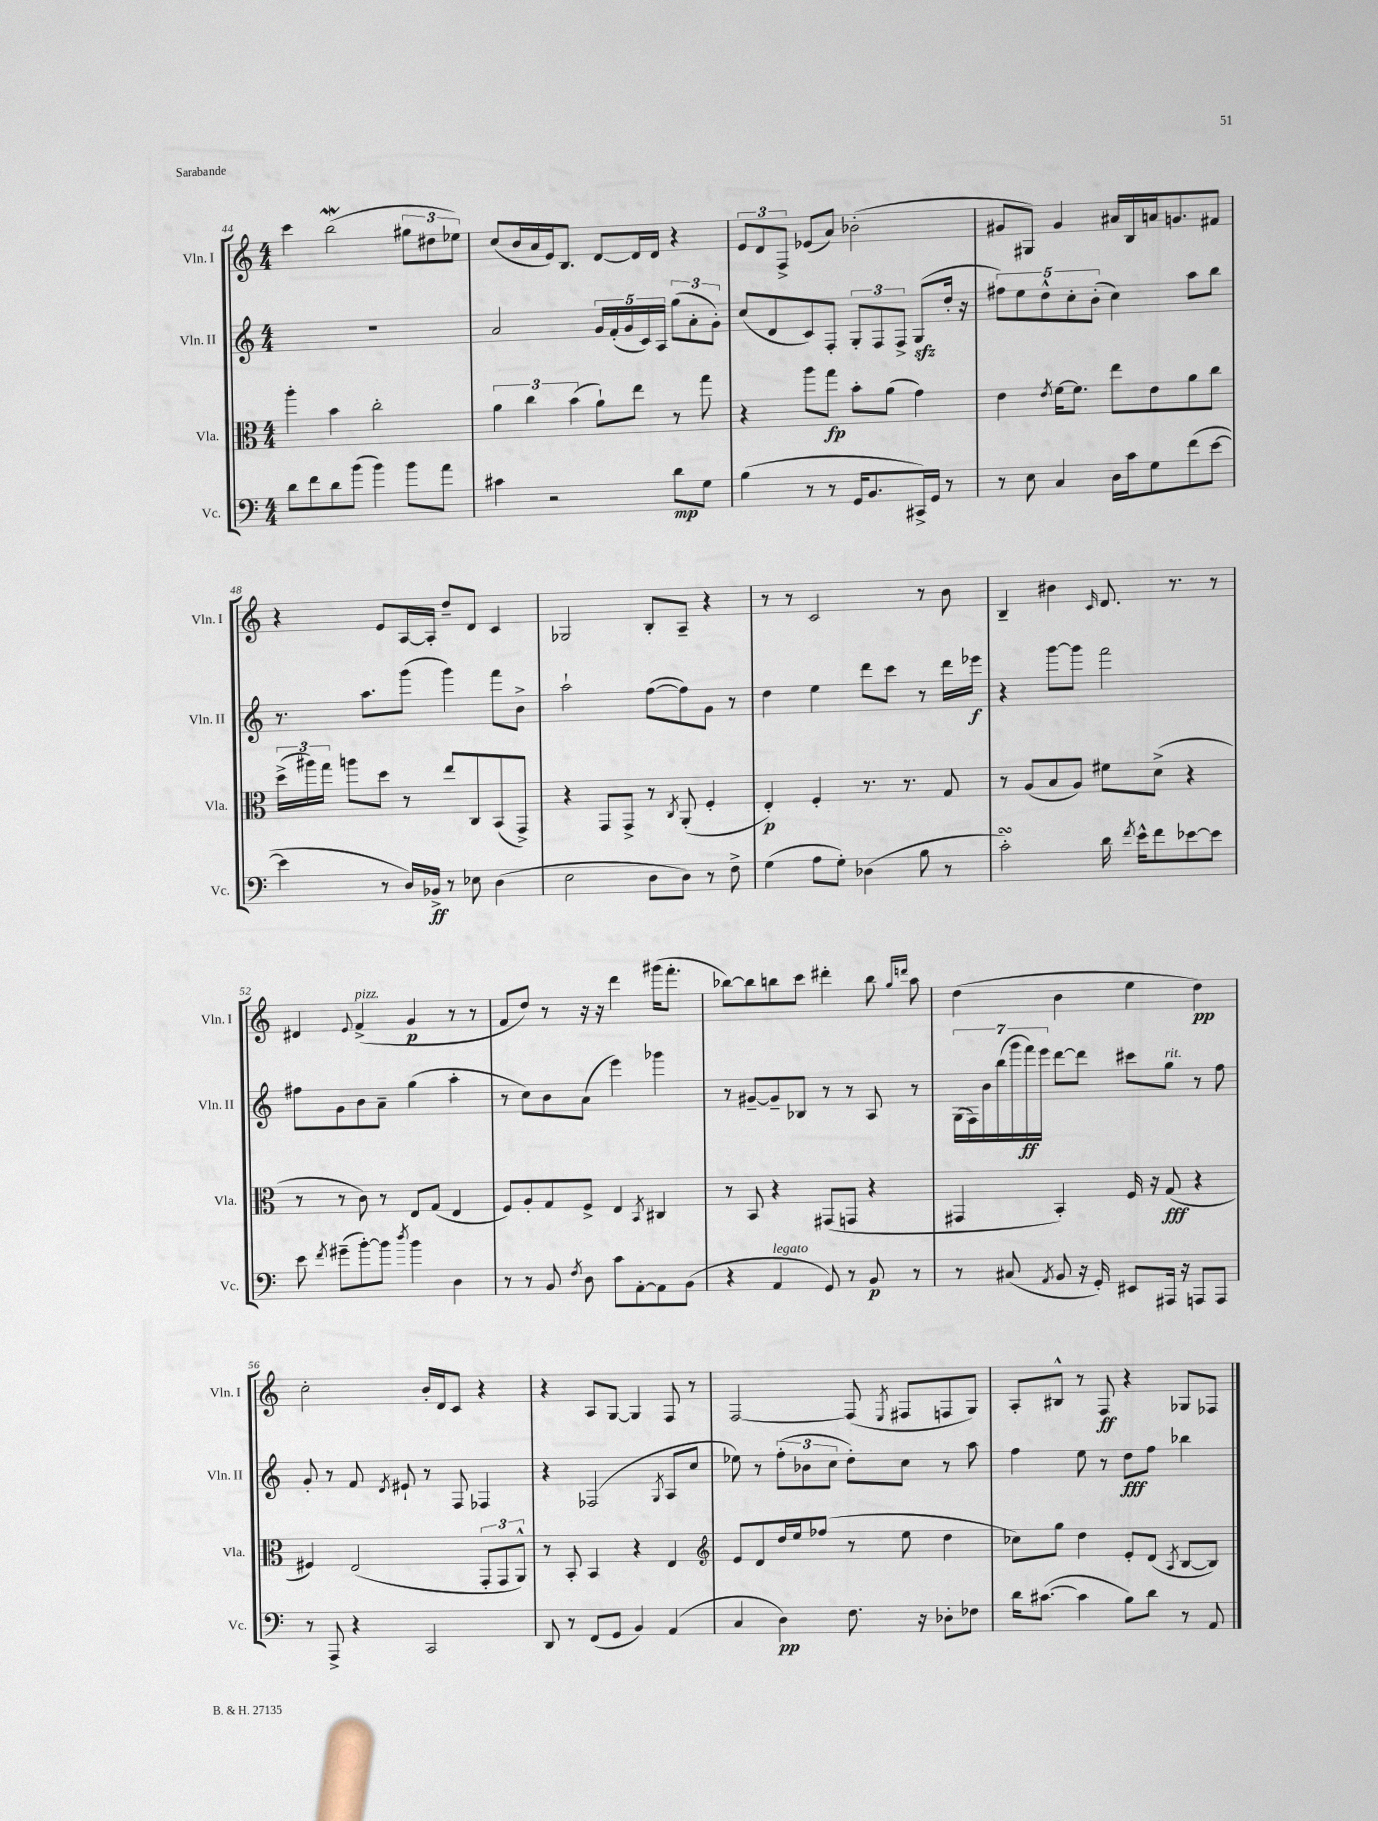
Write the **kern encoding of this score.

**kern	**kern	**kern	**kern
*staff4	*staff3	*staff2	*staff1
*clefF4	*clefC3	*clefG2	*clefG2
*k[]	*k[]	*k[]	*k[]
*M4/4	*M4/4	*M4/4	*M4/4
8d	4aa'	1r	4ccc
8f	.	.	.
8d	4b	.	(2bb
(8b	.	.	.
4b)	2cc'	.	.
8b	.	.	12gg#
.	.	.	12dd#
8a	.	.	.
.	.	.	12ee-)
=	=	=	=
4c#	6a	2a	(8cc
.	.	.	16b
.	6cc	.	.
.	.	.	16a
2r	.	.	16e)
.	.	.	8.B
.	(6b	.	.
.	8a`)	20g	[8d
.	.	(20f'	.
.	.	20g	.
.	8ee	.	16d]
.	.	20c)	.
.	.	.	16d
.	.	20A	.
8d	8r	(12gg	4r
.	.	12a'	.
8G	8gg	.	.
.	.	12g')	.
=	=	=	=
(4B	4r	(8cc	12e
.	.	.	12d
.	.	8d	.
.	.	.	12F^
8r	8aa	8c)	(8e-
8r	8gg	8F'	8a)
16GG	8b'	12G'	(2b-'
8.BB	.	.	.
.	.	12F	.
.	(8a	.	.
.	.	12F^	.
16CC#^)	4g)	(8G	.
16GG	.	.	.
8r	.	16dd'	.
.	.	16r	.
=	=	=	=
8r	4e	10ff#)	8g#
.	.	10ee	.
8E	.	.	8G#)
.	.	10dd^^	.
.	8qe	.	.
4C	[16f	.	4g#
.	.	10cc'	.
.	8.f]	.	.
.	.	(10b'	.
16D	8ee	4cc)	16a#
16c	.	.	16B
8G	8e	.	16a
.	.	.	8.g
(8f	8a	8aa	.
[8e	8cc	8bb	8f#
=	=	=	=
4e]	(24dd^	8.r	4r
.	24aa#)	.	.
.	24gg	.	.
.	8aa	.	.
.	.	8.aa	.
8r	8dd	.	8e
16D)	8r	(8ggg	[16A
16BB-^	.	.	16A']
8r	8ee	4ggg)	8dd~
8E-	8C	.	8d
(4D	(8BB	8fff	4c
.	8GG^)	8b^	.
=	=	=	=
2E	4r	2aa`	2G-
.	8GG	.	.
.	8GG^	.	.
8D	8r	([8ff	8B'
.	8qC	.	.
8D)	(8AA'	8ff])	8A~
8r	4F'	8g	4r
8F^	.	8r	.
=	=	=	=
(4G	4E')	4dd	8r
.	.	.	8r
8A	4F'	4ee	2c
8G')	.	.	.
(4D-	8.r	8ddd	.
.	.	8ccc	.
.	8.r	.	.
8B	.	8r	8r
8r	8G	16ddd	8b
.	.	16eee-	.
=	=	=	=
2c')	8r	4r	4B~
.	(8A	.	.
.	8B	[8ggg	4b#
.	8A)	8ggg]	.
.	.	.	16qqc
16d	8f#	2fff	8.d
8qf	.	.	.
16e^^	.	.	.
8f	(8d^	.	.
.	.	.	8.r
[8e-	4r	.	.
8e-]	.	.	8r
=	=	=	=
8e	8r	8ff#	4d#
8qf	.	.	.
(8g#~	8r	8g	.
.	.	.	8qqe
[8b')	8c)	8b	(4f^
8b]	8r	8a~	.
8qdd	.	.	.
4b	8E	(4gg	4g
.	(8G	.	.
4D	4E	4aa'	8r
.	.	.	8r
=	=	=	=
8r	8F)	8r	8f
8r	8A'	8cc)	8dd)
8BB	8G	8b	8r
8qF	.	.	.
8D	8F^	(8a	16r
.	.	.	16r
8c	4E	4eee)	4ddd
[8AA'	.	.	.
.	8qBB	.	.
8AA]	4C#	4ggg-	(16ggg#
.	.	.	8.fff'
(8BB	.	.	.
=	=	=	=
4r	8r	8r	[8bb-)
.	8BB	[8g#~	8bb-]
4AA	4r	8g#~]	8bb
.	.	8B-	8ccc
8GG)	(8GG#	8r	4ddd#'
8r	8GG	8r	.
8BB	4r	8A	8bb
.	.	.	16qqgg
.	.	.	16qqddd
8r	.	8r	8aa
=	=	=	=
8r	4GG#	(28G	(4dd
.	.	28F)	.
.	.	28b	.
.	.	(28bb	.
(8C#	.	.	.
.	.	28ggg	.
.	.	28fff)	.
.	.	28eee	.
8qAA	.	.	.
8BB	4BB')	[8ddd	4b
16r	.	8ddd]	.
16GG')	.	.	.
8EE#	16F	8ccc#	4ee
.	16r	.	.
16AAA#	(8G	8gg	.
16r	.	.	.
8AAA	4r	8r	4dd)
8AAA	.	8ff	.
=	=	=	=
8r	4F#)	8g'	2cc'
8AAA^	.	8r	.
4r	(2E	8f	.
.	.	8qd	.
.	.	8e#`	.
2CC	.	8r	16b'
.	.	.	16d
.	.	8F	8c
.	12GG'	4F-	4r
.	12GG	.	.
.	12AA^^)	.	.
=	=	=	=
8DD	8r	4r	4r
8r	8BB'	.	.
(8FF	4BB	(2F-	8A
8GG	.	.	[8G
4BB)	4r	.	4G]
.	.	8qG	.
(4AA	4E	8A	8F
.	.	8cc	8r
=	=	=	=
*	*clefG2	*	*
4C	8e	8ee-)	[2F
.	8d	8r	.
4D)	16dd	(12ff'	.
.	16ee	.	.
.	.	12b-	.
.	(8ff-	.	.
.	.	12cc	.
8.F	8r	8dd')	(8F]
.	.	.	8qE
.	8ee	8cc	8F#
16r	.	.	.
8D-'	4dd	8r	8F
8F-	.	8aa	8G)
=	=	=	=
16d	8cc-)	4ff	8A'
([8.c#	.	.	.
.	8gg	.	8B#^^
4c#]	4dd	8ee	8r
.	.	8r	8F
8B)	8e'	8dd	4r
8d	(8d	8ff	.
.	8qA	.	.
8r	[8B	4bb-	8G-
8AA	8B])	.	8F-
==	==	==	==
*-	*-	*-	*-
